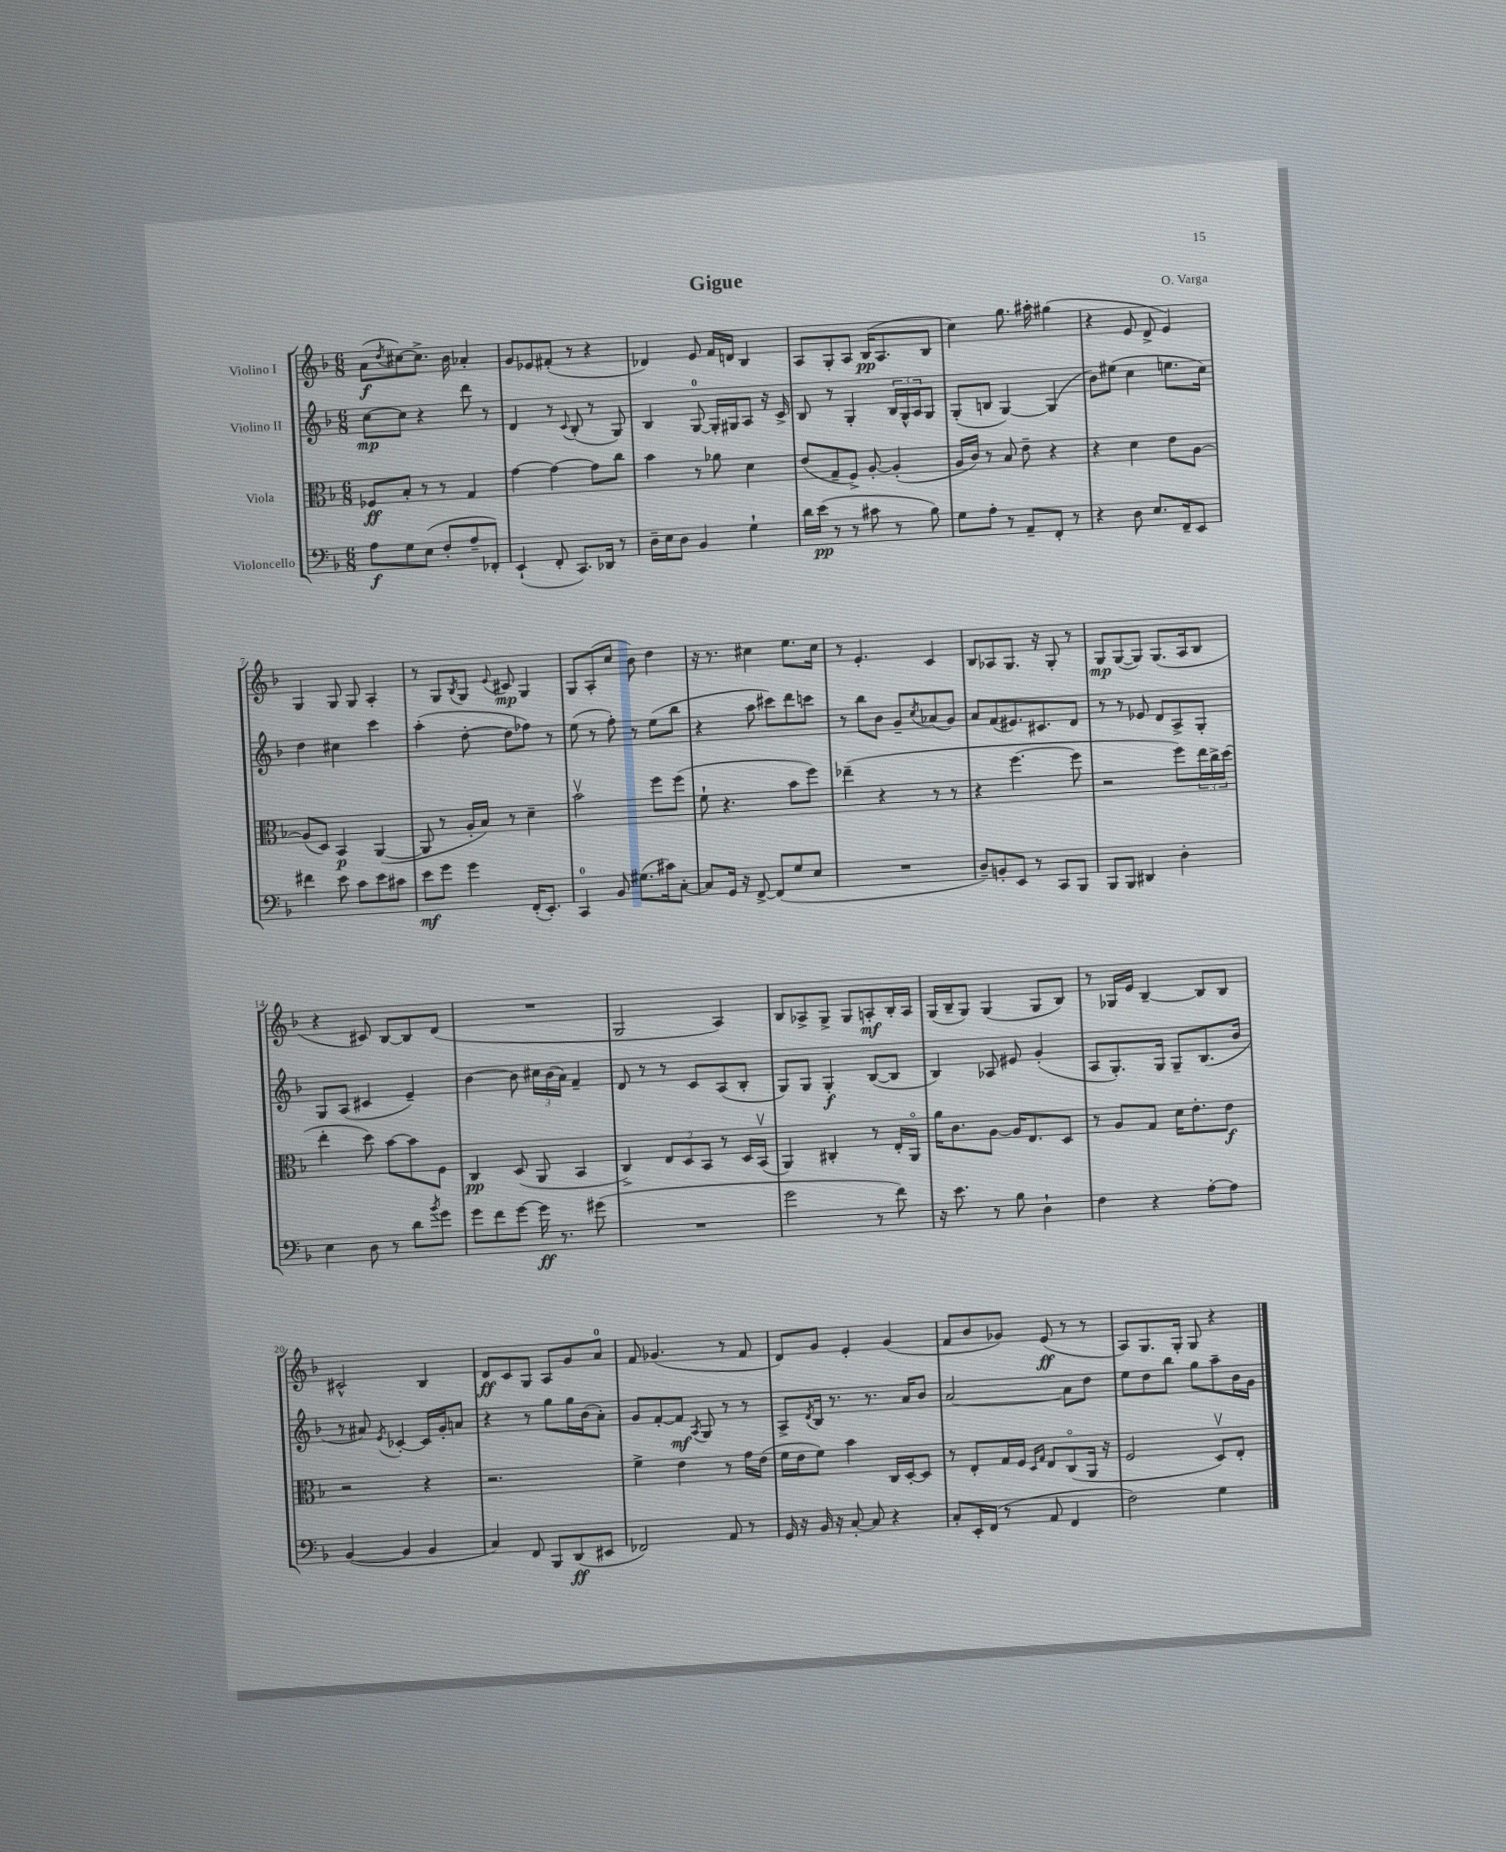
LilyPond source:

\header { title = "Gigue" composer = "O. Varga" }
<<
\new StaffGroup <<
\new Staff = "s0" \with { instrumentName = "Violino I" } {
    \clef treble \key f \major \numericTimeSignature \time 6/8
    a'8\f( \acciaccatura { d''8 } cis''8~) cis''8.-> bes'16 aes'4-. |
    g'8 ees'8 fis'8-.( r8 r4 |
    des'4) e'8 f'16 d'16 bes4 |
    a8 g8-. a8 bes16\pp( a8. bes8 |
    c''4) g''8. ais''16-. gis''4( |
    r4 e'8 d'8-> e'4) |
    g4 g8 g8 a4-. |
    r8 g8 \acciaccatura { bes8 } g8 \appoggiatura { e'8 } cis'8\mp g4 |
    g8 a8-.( c''8 bes'8) d''4 |
    r16 r8. cis''4 e''8. cis''16 |
    r8 e'4.-. c'4 |
    bes8 aes8 g8. r16 g8-. r8 |
    g8\mp g8~( g8) g8.( a16 bes8 |
    r4 cis'8) bes8~ bes8 d'8( |
    R2. |
    g2 a4) |
    bes8 aes8-> g8-> g8 a8-.\mf bes16-. a16 |
    g16( bes16-- g8) g4( g8 bes8) |
    r8 ges16 e'16 bes4~-- bes8 bes8 |
    cis'2-^ bes4 |
    d'8\ff c'8 g8 a8 g'8 a'8-0 |
    f'8 ges'4.( r8 f'8 |
    d'8) g'8 e'4-. g'4( |
    f'8 bes'8 ges'8) e'8\ff( r8 r8 |
    a8) g8. g16-. g8 r4 \bar "|." |
}
\new Staff = "s1" \with { instrumentName = "Violino II" } {
    \clef treble \key f \major \numericTimeSignature \time 6/8
    c''8~\mp c''8 r4 d'''8 r8 |
    d'4 r8 \appoggiatura { c'8 } bes8-.( r8 g8) |
    bes4 g8-0~ g16-. gis16 a8 r16 c'16-> |
    bes8 r8 g4-. \tuplet 3/2 { bes16 g16-^ a16 } g8 |
    g8-.( b8 g4~) g4( |
    bes'8) eis''8( c''4 e''8. c''16) |
    d''4 cis''4 c'''4 |
    a''4-.( d''8~-. d''8 fes''8) r8 |
    e''8( r8 f''8-.) r8 e''8( bes''8 |
    r4 a''8 cis'''8) d'''8 c'''8 |
    r8 bes''8 bes'8 g'8-- \acciaccatura { c''8 } aes'8( g'8) |
    a'8 f'8( eis'8.) cis'8. d'8 |
    r8 r8 ees'8 d'8 a8-> g8-. |
    g8 a8( cis'4 e'4--) |
    bes'4~ bes'8 \tuplet 3/2 { cis''16 bes'16( a'16) } f'4-- |
    d'8 r8 r8 c'8 a8( bes8-. |
    g8) g8 g4-.\f bes8~( bes8 |
    bes4) aes8 eis'8 g'4-.( |
    a8 g8.-.) g16 g8-- bes8.( bes'16 |
    r8 ais'8) \acciaccatura { e'8 } ces'4~-. ces'16 g'16-. a'8 |
    r4 r8 g''8 g''16 bes'16( a'8-.) |
    g'8 f'8~-. f'8\mf \acciaccatura { a8 } g8 r8 r8 |
    a8-> \acciaccatura { d'8 } bes16 r8. r8. a'16 bes'8 |
    a'2~ a'8 d''8 |
    e''8 d''8 bes''8 g''8 a''8-- bes'16 g'16 \bar "|." |
}
\new Staff = "s2" \with { instrumentName = "Viola" } {
    \clef alto \key f \major \numericTimeSignature \time 6/8
    fes8\ff bes8-. r8 r8 g4 |
    g'4~ g'4~ g'8 c''8 |
    bes'4 r8 aes'8 d'4 |
    e'8( g8-- f8->) a8~-. a4-.( |
    a16 c'16) r8 bes8 e'8-- r4 |
    r4 d'4 e'8 a8~ |
    a8( d8) bes,4\p a,4~( |
    a,8 r8 a16-. bes16) r8 d'4-- |
    bes'2\upbow f''8 f''8( |
    f'8-! r4. bes'8 f''8) |
    ees''4--( r4 r8 r8 |
    r4 f''4.~ f''8 |
    r2 f''8) \tuplet 3/2 { e''16 c''16-> d''16( } |
    e''4-. d''8) bes'8~ bes'8 f8 |
    c4\pp d8( a,8 bes,4 |
    c4->) \tuplet 3/2 { e8 d8 bes,8 } r8 d16 bes,16\upbow( |
    a,4) cis4-. r8 e16-. a,16\flageolet |
    a'16 c'8. a8~ a16 e8. d8 |
    r8 a8 g8 d'16 e'8.-. e'8\f |
    r2 r4 |
    r2. |
    f'4-> e'4 r8 g'16 e'16( |
    f'16 e'16 f'8) bes'4 c16 d16~-. d8 |
    r8 e8-. g16 f16 \grace { d16 g16 } e8 c8\flageolet( a,16 r16 |
    f2 d8\upbow) e8-. \bar "|." |
}
\new Staff = "s3" \with { instrumentName = "Violoncello" } {
    \clef bass \key f \major \numericTimeSignature \time 6/8
    a8\f g8 e8( f8-. a8-- fes,8-.) |
    e,4-!( f,8-. c,8.) des,16 r8 |
    d16-- e16 d8 bes,4 g4-! |
    d'16 e'16\pp( r8 r8 cis'8 r8 bes8) |
    g8 a8-. r8 a,8-- f,8-. r8 |
    r4 d8 e8. f,16-- e,8 |
    fis'4 e'8 c'8 e'8 cis'8 |
    e'8\mf g'8 g'4 f,16-.( e,8.-.) |
    c,4-0 bes,8 gis8.( cis'16) c8~-. |
    c8 g,16 r16 f,8~-> f,8( g8 e8 |
    R2. |
    d8--) b,8-. e,8 r8 c,8 bes,,8 |
    bes,,8 bes,,8 dis,4 d4-. |
    e4 d8 r8 d'8 \acciaccatura { bes'8 } g'8 |
    g'8 f'8 g'8~ g'16\ff r8. gis'8( |
    R2. |
    g'2 r8 f'8) |
    r16 e'8. r8 bes8 d4-! |
    f4 r4 a8~-. a8 |
    bes,4~( bes,4 bes,4 |
    c4) f,8 bes,,8 d,8\ff( eis,8 |
    fes,2) a,8 r8 |
    g,16 r16 bes,16 r16 c8~-. c8 r4 |
    c8-. e,16-. f,16( r8 a,8 f,4 |
    f2) g4 \bar "|." |
}
>>
>>
